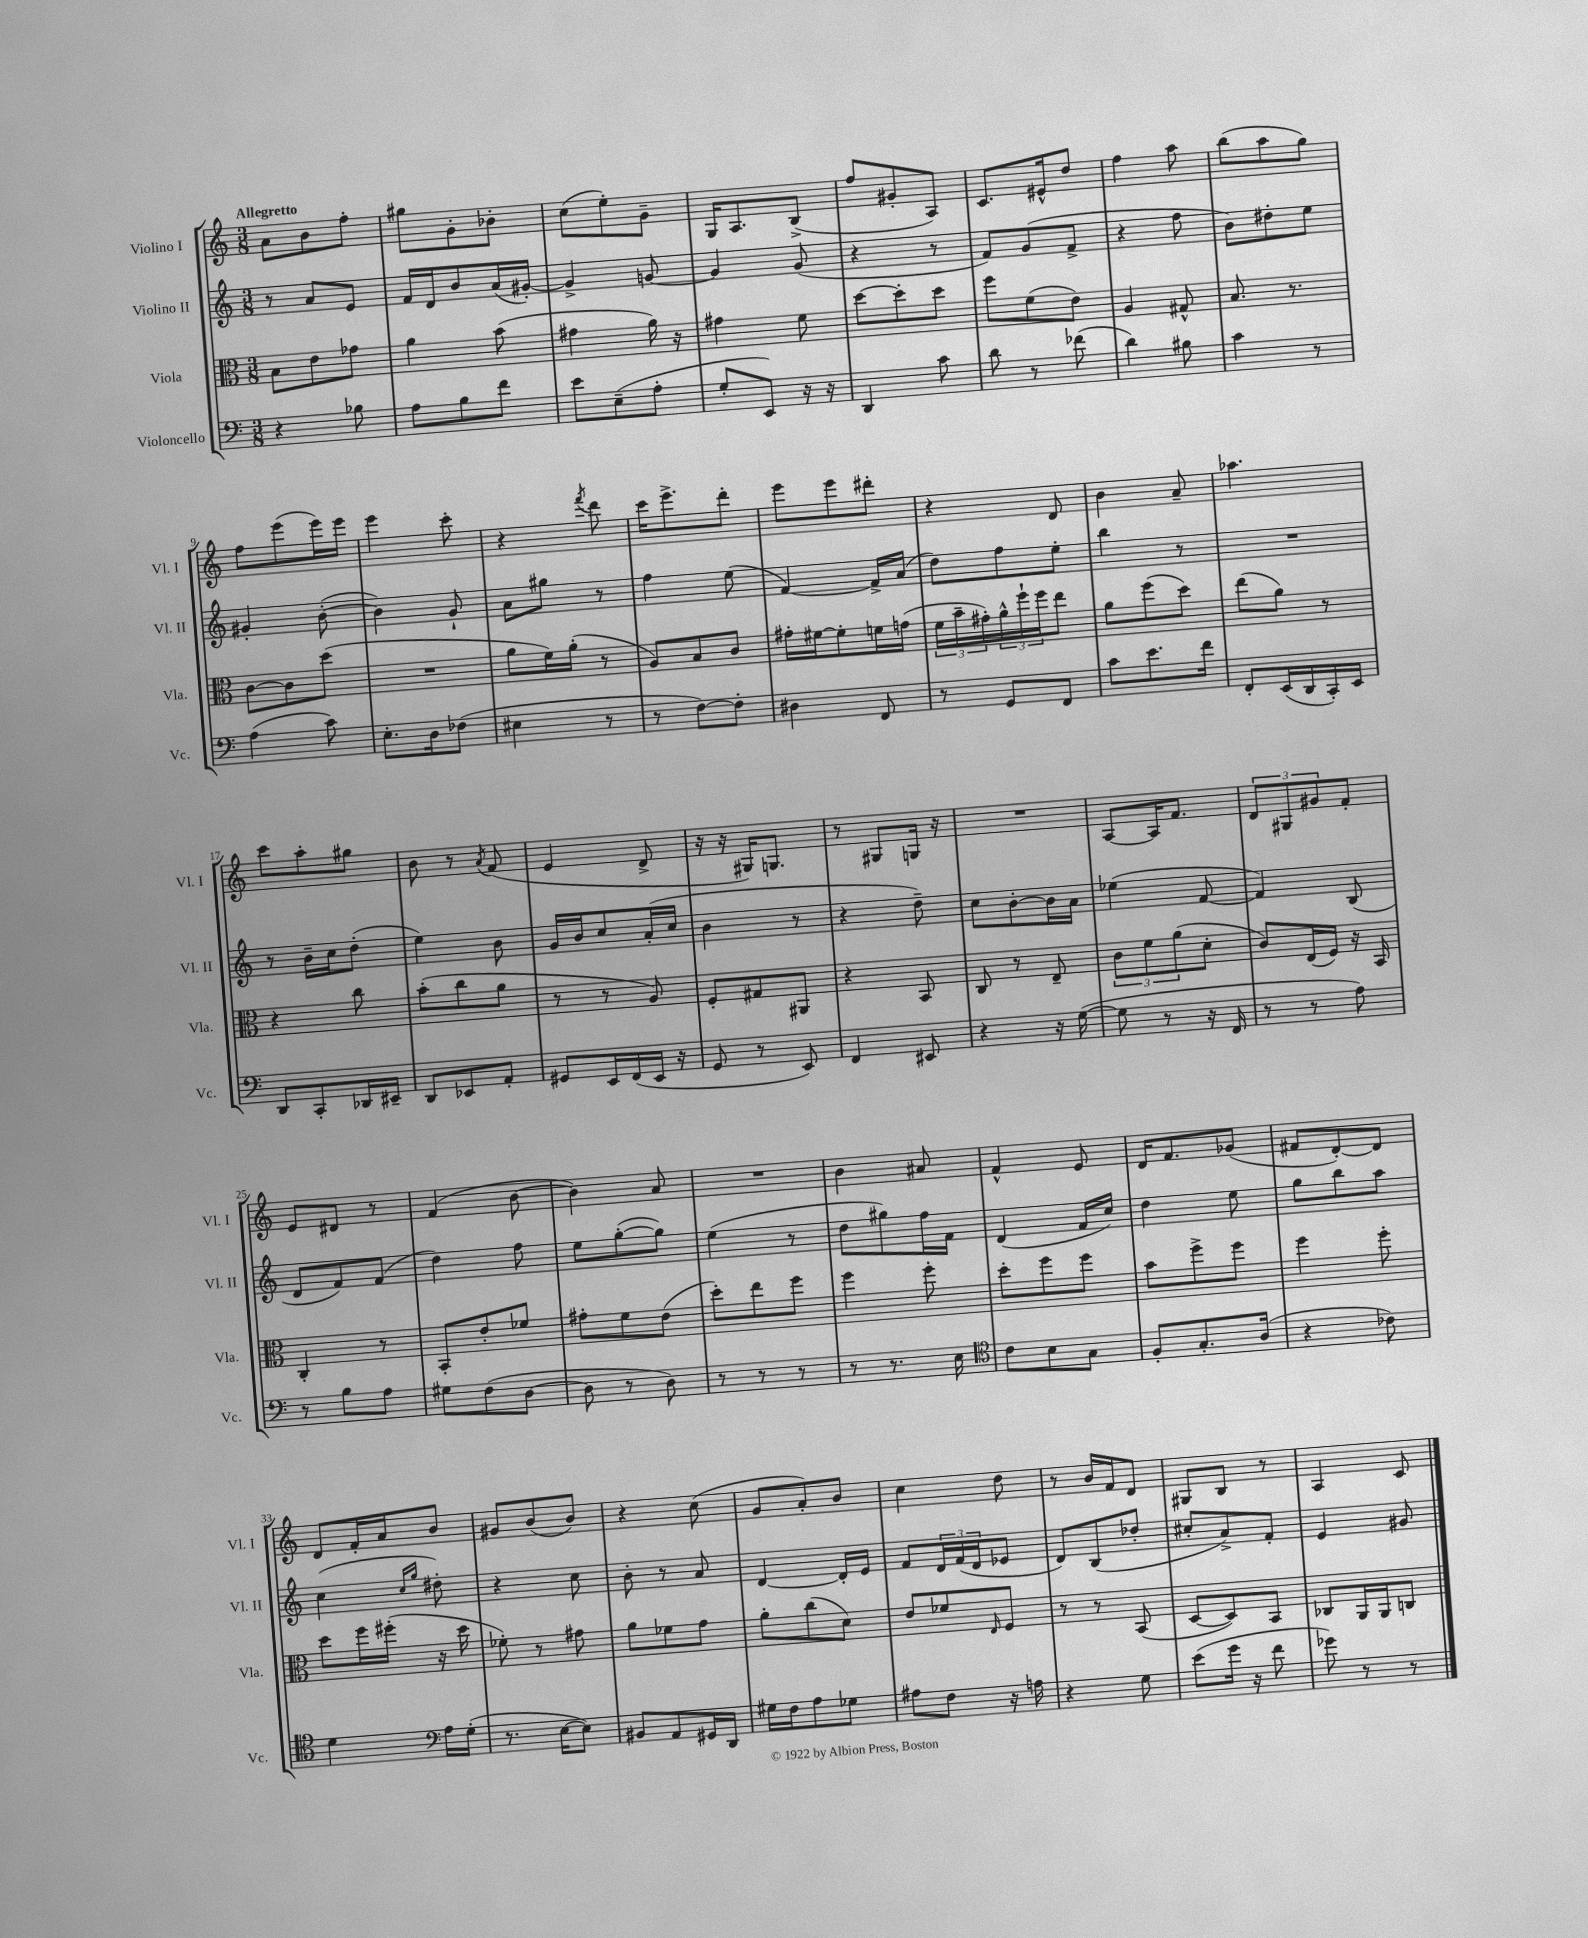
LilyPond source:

<<
\new StaffGroup <<
\new Staff = "s0" \with { instrumentName = "Violino I" shortInstrumentName = "Vl. I" } {
    \clef treble \key c \major \numericTimeSignature \time 3/8 \tempo "Allegretto"
    a'8 b'8 f''8-. |
    gis''8 g'8-. bes'8-. |
    c''8( e''8-.) g'8-- |
    g16 a8. b8->( |
    f''8 gis'8-. a8) |
    c'8. eis'16-^ d''8 |
    f''4 a''8 |
    b''8( a''8 g''8) |
    f''8 e'''8( e'''16) e'''16 |
    e'''4 c'''8-. |
    r4 \acciaccatura { f'''8 } d'''8 |
    c'''16 e'''8.-> d'''8-. |
    e'''8 e'''8 dis'''8-. |
    r4 d'8 |
    b'4 a'8-- |
    aes''4. |
    c'''8 a''8-. gis''8 |
    b'8 r8 \acciaccatura { a'8 } f'8( |
    e'4 d'8-> |
    r16 r16 gis16) g8. |
    r8 gis8 g16 r16 |
    R4. |
    a8~ a16 f'8. |
    \tuplet 3/2 { d'8 gis8 gis'8 } f'8-. |
    e'8 dis'8 r8 |
    f'4( b'8~ |
    b'4) a'8 |
    R4. |
    b'4 ais'8 |
    f'4-^ e'8 |
    d'16 f'8. ges'8( |
    fis'8 d'8~-.) d'8 |
    d'8 f'16-. a'16 b'8 |
    gis'8 b'8( b'8) |
    r4 c''8( |
    g'8 a'8-.) b'8 |
    c''4 d''8 |
    r8 b'16 f'16 d'8 |
    gis8 b8 r8 |
    a4 c'8 \bar "|." |
}
\new Staff = "s1" \with { instrumentName = "Violino II" shortInstrumentName = "Vl. II" } {
    \clef treble \key c \major \numericTimeSignature \time 3/8
    r8 a'8 e'8 |
    f'16 d'16 b'8 a'16( gis'16~-.) |
    gis'4-> g'8~ |
    g'4 g'8( |
    r4 r8 |
    f'8) g'8( f'8-> |
    r4 f''8 |
    b'8) dis''8-. e''8 |
    gis'4-. b'8~-.( |
    b'4) g'8-! |
    a'8 gis''8 r8 |
    f''4 e''8( |
    f'4~) f'16-> a'16( |
    d''8) f''8 e''8-. |
    b''4 r8 |
    R4. |
    r8 b'16-- c''16 d''8-.( |
    e''4) b'8 |
    g'16 b'16 c''8 a'16-.( c''16 |
    b'4 r8 |
    r4 d''8--) |
    c''8 b'8~-. b'16 a'16 |
    ees''4( f'8~ |
    f'4) b8( |
    d'8 f'8) f'8( |
    d''4) f''8 |
    e''8 g''8~-.( g''8) |
    e''4( r8 |
    d''8 gis''8) f''16 f'16 |
    d'4( f'16 c''16) |
    d''4 e''8 |
    g''8 b''8 a''8 |
    c''4( \grace { c''16 g''16 } dis''8-.) |
    r4 c''8 |
    b'8-. r8 a'8 |
    d'4~ d'16-. e'16 |
    f'8 \tuplet 3/2 { d'16 f'16( d'16 } ees'8 |
    d'8) b8( des''8-. |
    cis''8-. a'8->) f'8-. |
    e'4 gis'8 \bar "|." |
}
\new Staff = "s2" \with { instrumentName = "Viola" shortInstrumentName = "Vla." } {
    \clef alto \key c \major \numericTimeSignature \time 3/8
    b8 e'8 ges'8 |
    a'4 b'8( |
    gis'4 a'16) r16 |
    gis'4 f'8 |
    d''8~ d''8-. d''8 |
    f''8 f'8( e'8) |
    a4 gis8-^ |
    b8. r8. |
    c'8~ c'8 d''8( |
    R4. |
    a'8 f'16) a'16-.( r8 |
    a8) b8 c'8 |
    gis'16-. fis'16~ fis'8-. f'16 g'16( |
    \tuplet 3/2 { f'16 b'16-- gis'16-.) } \tuplet 3/2 { a'16-^ f''16-! f''16 } e''8 |
    a'8 f''8( d''8) |
    e''8( a'8) r8 |
    r4 c''8 |
    b'8-.( c''8 a'8 |
    r8 r8 a8) |
    f8-. gis8 ais,8 |
    r4 b,8 |
    c8 r8 e8-- |
    \tuplet 3/2 { c'8 f'8 a'8( } d'8-. |
    c'8) e16( f16) r16 b,16 |
    c4-. r8 |
    b,8-. e'8-. fes'8 |
    gis'8-. f'8 e'8( |
    d''8-.) e''8 f''8 |
    f''4 f''8-. |
    d''8-. f''8 f''8 |
    b'8 f''8-> f''8 |
    f''4 f''8-. |
    d''8 f''16 fis''16-.( r16 d''16 |
    fes'8-.) r8 gis'8 |
    a'8 fes'8 g'8 |
    a'8-. c''8( d'8) |
    e'8 fes'8 \grace { e16 } f8 |
    r8 r8 b,8( |
    d8~ d8) b,8 |
    ces8 a,16 a,16 c8 \bar "|." |
}
\new Staff = "s3" \with { instrumentName = "Violoncello" shortInstrumentName = "Vc." } {
    \clef bass \key c \major \numericTimeSignature \time 3/8
    r4 bes8 |
    a8 b8 f'8 |
    e'8 e8--( a8-. |
    g8-. e,8) r16 r16 |
    d,4 c'8 |
    d'8 r8 fes'8( |
    d'4) bis8 |
    c'4 r8 |
    a4( c'8) |
    e8.-. d16 fes8( |
    eis4 r8 |
    r8 f8~) f8-. |
    dis4 f,8 |
    r8 g,8 f,8 |
    c'8 e'8. f'16 |
    f,8-. e,16( d,16 c,16-.) e,16 |
    d,8 c,8-. des,16 eis,16-- |
    d,8 ees,8 a,8-. |
    gis,8 e,16 f,16( e,16 r16 |
    g,8 r8 e,8) |
    f,4 eis,8 |
    r4 r16 g16~( |
    g8 r8 r16 f,16 |
    r8 r8 a8) |
    r8 b8 a8 |
    gis8 f8( d8~ |
    d8 r8 d8) |
    r8 r8 r8 |
    r8 r8. e16 |
    \clef tenor c'8 b8 g8 |
    f8-. g8.-. a16( |
    r4 ces'8) |
    d'4 \clef bass a16 g16-.( |
    r8. e16~ e8) |
    bis,8 a,8 gis,16 d,16 |
    gis16 f16 a8 ges8 |
    ais8 f8 r16 a16 |
    r4 g8 |
    e'8( g'16 r16 f'8 |
    ges'8) r8 r8 \bar "|." |
}
>>
>>
